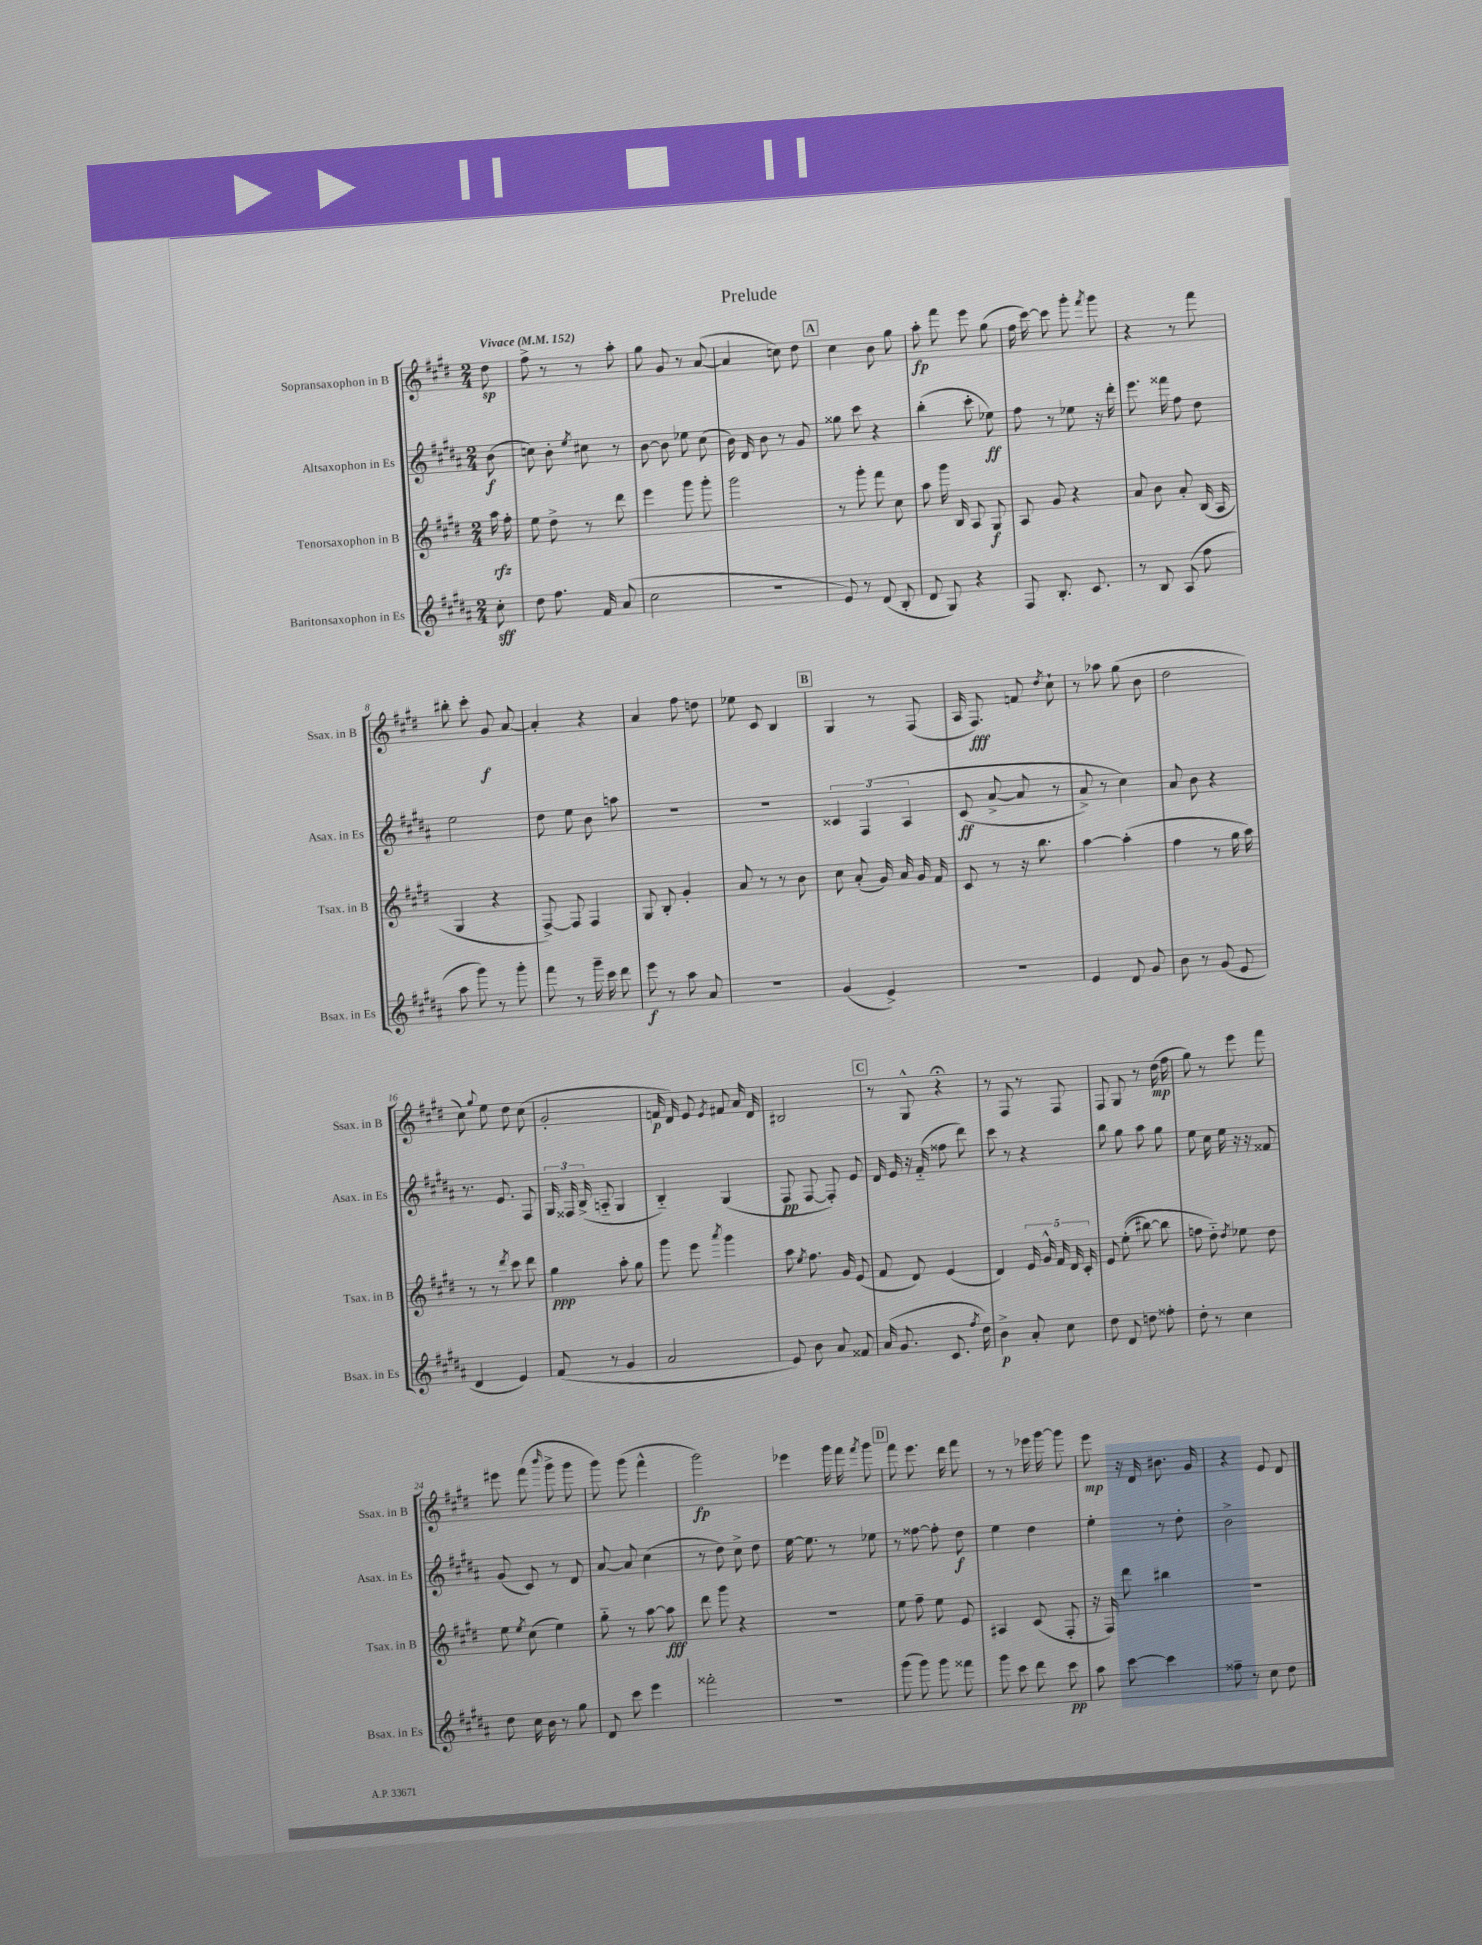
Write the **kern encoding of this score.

**kern	**kern	**kern	**kern
*staff4	*staff3	*staff2	*staff1
*clefG2	*clefG2	*clefG2	*clefG2
*k[f#c#g#d#a#]	*k[f#c#g#d#]	*k[f#c#g#d#a#]	*k[f#c#g#d#]
*M2/4	*M2/4	*M2/4	*M2/4
*MM152	*MM152	*MM152	*MM152
8cc#'\	16aa\	(8b\	8dd#\
.	16ff#'\	.	.
=	=	=	=
8dd#\	8ee\	8cc\)	8ff#^\
8.ff#\	8dd#^\	8b'\	8r
.	.	8qee/	.
.	8r	8cc#\	8r
16f#/	.	.	.
(8a#/	8ddd#\	8r	8aa'\
=	=	=	=
2cc#\	4eee\	[8b\	8gg#\
.	.	8b\]	8g#/
.	8ggg#\	8ee-\	8r
.	8ggg#'\	(8cc#\	([8a/
=	=	=	=
2r	2ggg#\	16b\)	4a/]
.	.	16d#/	.
.	.	8b\	.
.	.	8r	8cc\)
.	.	8g#/	8dd#\
=	=	=	=
8e/)	8r	8gg##\	4cc#\
8r	8ggg#'\	8ccc#\	.
(8d#/	8fff#\	4r	8b\
8B'/	8cc#\	.	8gg#\
=	=	=	=
8d#/	8aa\	(4bb'\	8aa'\
8G#/)	16ggg#\	.	8fff#\
.	16B/	.	.
4r	8A/	8ccc#'\	8eee\
.	8G#/	8ee-\)	(8gg#\
=	=	=	=
8F#/	8A/	8ff#\	16ff#\
.	.	.	[16ccc#\)
8.B'/	8g#/	8r	8ccc#\]
.	4r	8ee-\	8ggg#'\
8.c#/	.	.	.
.	.	.	8qfff#/
.	.	16r	8ggg#\
.	.	16ddd#'\	.
=	=	=	=
8r	8a/	8.eee\	4r
8B/	8b\	.	.
.	.	16fff##\	.
(8A#/	8a'/	8ff#\	8r
8ff#\	(16B/	8dd#\	8fff#\
.	16A/	.	.
=	=	=	=
8aa#\	4G#/	2ee\	8bb#'\
8ggg#\)	.	.	8ccc#'\
8r	4r	.	8g#/
8ggg#'\	.	.	[8a/
=	=	=	=
8fff#\	[8F#^/)	8dd#\	4a'/]
8r	8F#/]	8ee\	.
16ggg#~\	4F#/	8b\	4r
16ccc#\	.	.	.
8ddd#\	.	8aa\	.
=	=	=	=
8eee\	8G#/	2r	4a/
8r	8B'/	.	.
8aa#\	4g#'/	.	8ff#\
8a#/	.	.	8dd\
=	=	=	=
2r	8a/	2r	8ee-\
.	8r	.	8c#/
.	8r	.	4B/
.	8b\	.	.
=	=	=	=
(4g#/	8cc#\	6c##/	4G#/
.	(8a'/	.	.
.	.	&(6F#/	.
4e^/)	16g#/)	.	8r
.	16a/	.	.
.	.	6A#/	.
.	16g#/	.	(8F#/
.	16f#/	.	.
=	=	=	=
2r	8c#/	(8c#/	16A/
.	.	.	8.F#/)
.	8r	[8a#^/	.
.	16r	8a#/]	8f/
.	8.bb\	.	.
.	.	.	8qdd#/
.	.	8r	8cc#`\
=	=	=	=
4e/	[4aa\	8a#^/)	8r
.	.	8r	8aa-\
8d#/	(4aa'\]	4cc#\&)	(8gg#\
8g#/	.	.	8b\
=	=	=	=
8b\	4ff#\	8a#/	2dd#\
8r	.	8b\	.
(8g#/	8r	4r	.
8e/	16gg#\	.	.
.	16aa\)	.	.
=	=	=	=
4d#/	8r	8.r	8cc#\)
.	.	.	8qqgg#/
.	8r	.	8ee\
.	.	8.e/	.
.	8qddd#/	.	.
4e/)	8ccc#\	.	8dd#\
.	8ddd#\	8F#/	(8cc#\
=	=	=	=
(8f#/	4gg#\	24G#/	2g#'/
.	.	24F##/	.
.	.	(24B^/	.
8r	.	8A'~/	.
4g#/	8aa'\	4G#/	.
.	8gg#\	.	.
=	=	=	=
2a#/	8ggg#\	4B'~/)	16f/
.	.	.	16d#/)
.	8eee\	.	8e/
.	8qaaa/	.	8qe/
.	4ggg#\	(4G#/	8f#/
.	.	.	16a/
.	.	.	16d#/
=	=	=	=
8e/)	8aa\	8F#/	2B#/
.	8qee/	.	.
8b\	8.ff#\	[8F#/	.
8a#/	.	8F#'/])	.
.	16g#/	.	.
8f##/	(8e/	8e/	.
=	=	=	=
(16a#/	8f#/	16d#/	8r
8.g#/	.	16e/	.
.	8d#/)	16r	8G#^^/
.	.	(16f#'~/	.
8.c#/	(4e/	8ff##\	4r;
.	.	8ddd#\)	.
8qff#/	.	.	.
16dd#\)	.	.	.
=	=	=	=
4b^\	4d#/)	8ccc#\	8r
.	.	8r	8F#/
8a#'/	20e/	4r	8r
.	20g#^^/	.	.
.	20f#/	.	.
8cc#\	.	.	8F#/
.	20d#/	.	.
.	20c#'/	.	.
=	=	=	=
8dd#\	8e/	8bb\	8F#/
8d#/	&((8ee'\	8gg#\	8G#/
8dd\	[8bb#\)	8aa#\	8r
8ff##'\	8bb#\]	8gg#\	(16dd#\
.	.	.	16ff#\
=	=	=	=
8dd#'\	8ff\	8ee\	8gg#\)
8r	8dd#'~\&)	16cc#\	8r
.	.	16ee\	.
.	8qdd#/	.	.
4cc#\	8ee-\	16r	8eee\
.	.	16r	.
.	8dd#\	8f##/	8fff#\
=	=	=	=
8dd#\	8ee\	(8g#/	8eee#\
.	8qee/	.	.
16cc#\	(8cc#\	8c#/)	(8fff#\
16b\	.	.	.
.	.	.	16qqbbb/
8r	4ee\)	8r	8ggg#^\
8gg#\	.	8d#/	8ggg#\
=	=	=	=
8d#/	8gg#'~\	[8a#/	8ggg#\)
8ccc#\	8r	8a#/]	(8ggg#\
4eee\	[8aa\	(4cc#\	4fff#^^\
.	8aa\]	.	.
=	=	=	=
2fff##'\	8ddd#\	8r	2ggg#\)
.	8ggg#\	8dd#\)	.
.	4r	8cc#^\	.
.	.	8dd#\	.
=	=	=	=
2r	2r	[16ee\	4eee-\
.	.	8.ee\]	.
.	.	8r	16ggg#\
.	.	.	16fff#\
.	.	.	8qfff#/
.	.	8ee-\	8ggg#\
=	=	=	=
(8ggg#\	8ee\	8r	8fff#\
8ggg#\)	8ff#~\	[8ff##\	8.eee\
8ggg#\	8ee\	8ff##'\]	.
.	.	.	16ddd#\
8fff##\	8e/	8dd#\	8fff#\
=	=	=	=
8ggg#\	4A#/	4ee\	8r
8ccc#\	.	.	8r
8ddd#\	(8c#/	4dd#\	16eee-\
.	.	.	[16ggg#\
8ccc#\	8F#'/	.	8ggg#\]
=	=	=	=
8aa#\	16r	4ee'\	8eee\
.	16F#/)	.	.
[8ccc#\	8ddd#\	.	16r
.	.	.	16d#/
4ccc#\]	4bb#\	8r	8.b#\
.	.	8dd#'\	.
.	.	.	16g#/
=	=	=	=
8ff##~\	2r	2b^\	4r
8r	.	.	.
8cc#\	.	.	8e/
8dd#\	.	.	8d#/
==	==	==	==
*-	*-	*-	*-
